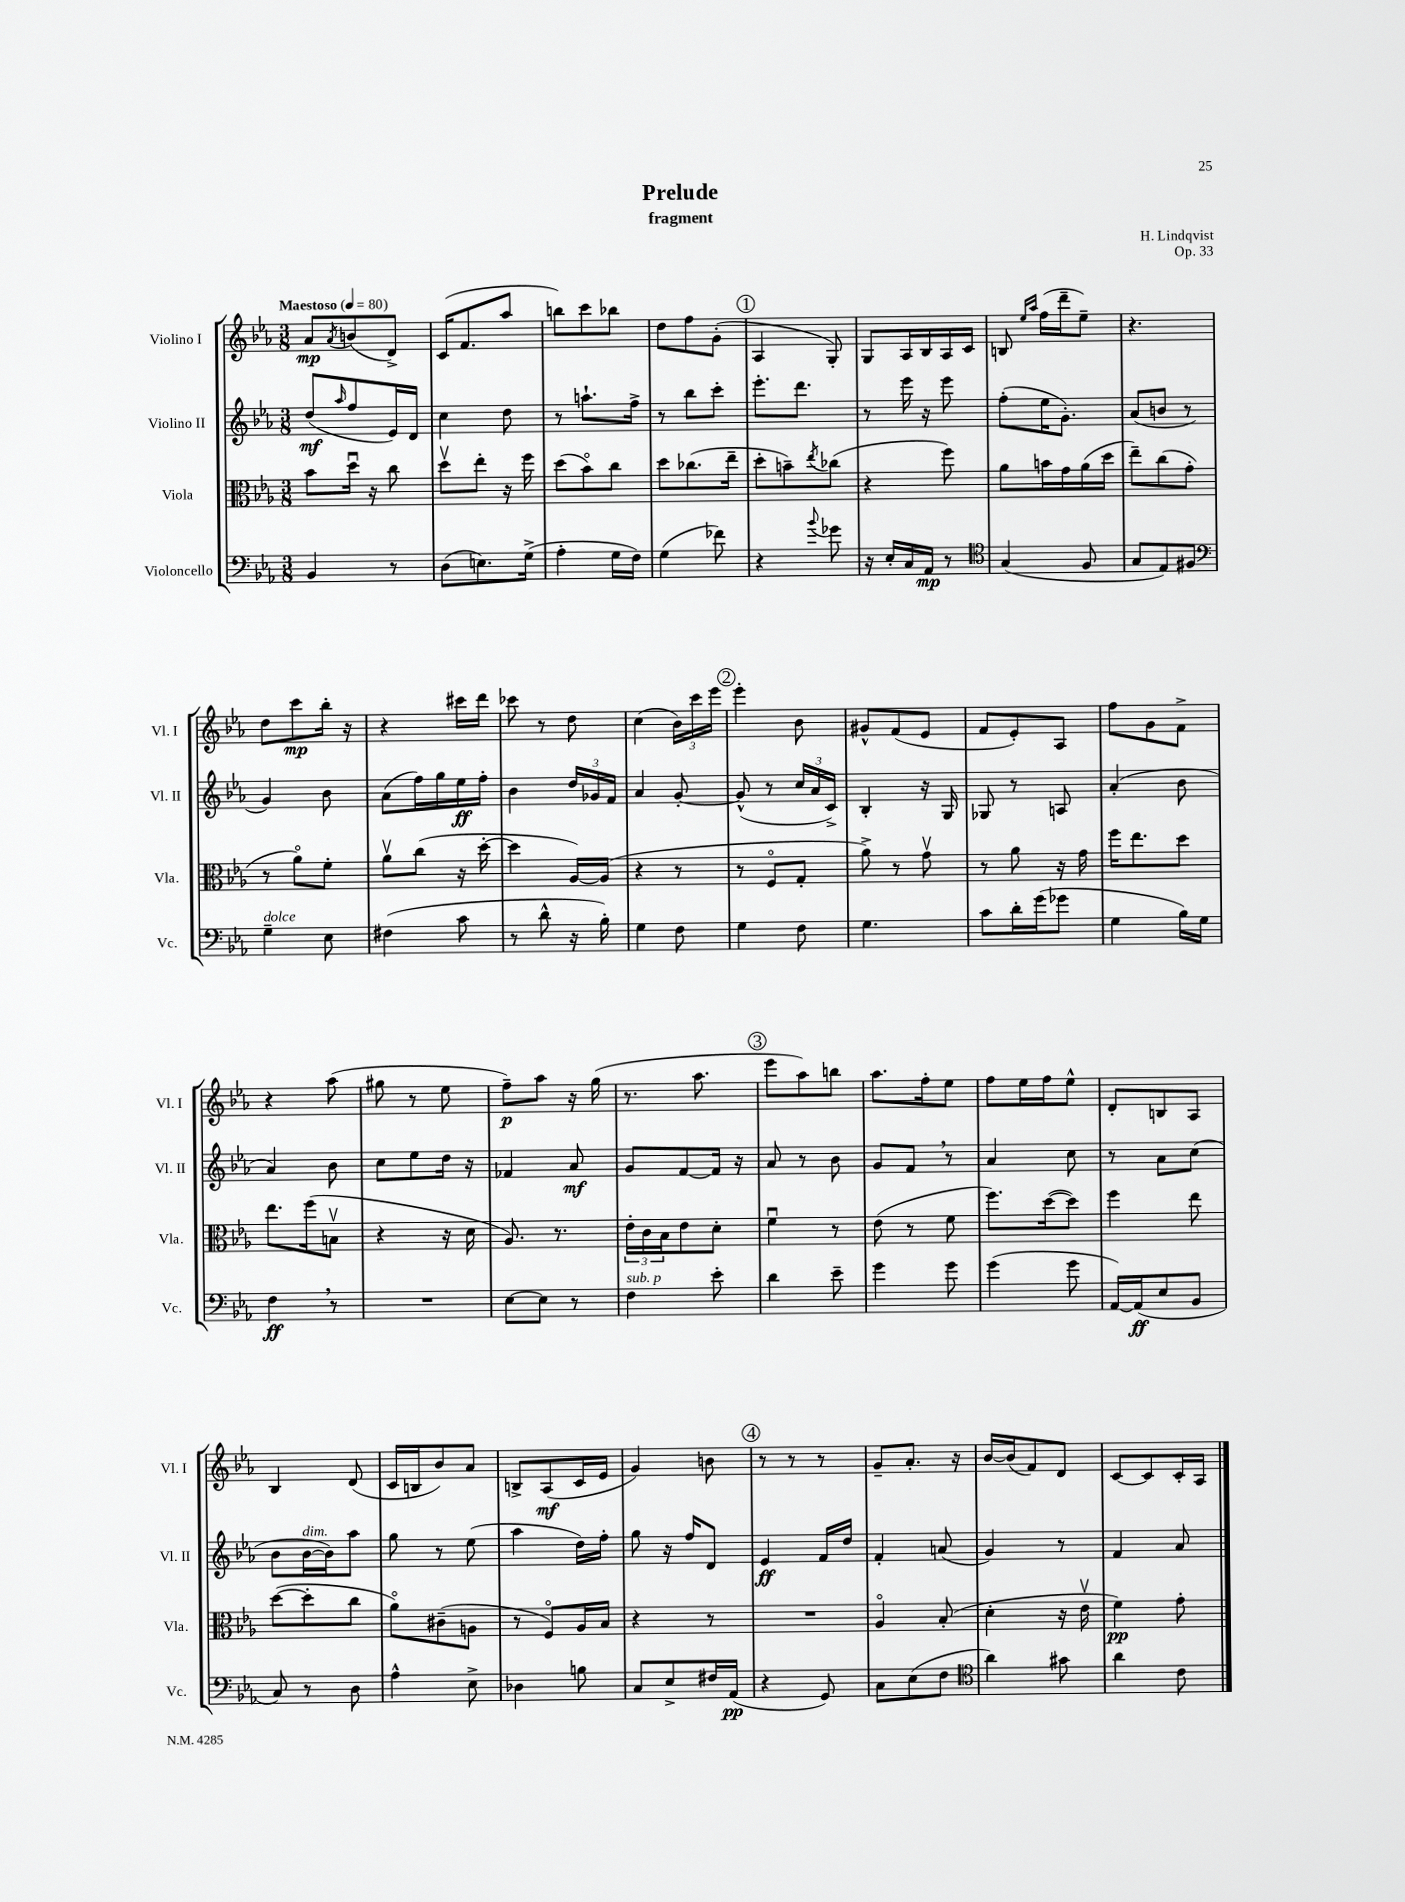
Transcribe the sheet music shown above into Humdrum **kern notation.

**kern	**dynam	**kern	**dynam	**kern	**dynam	**kern	**dynam
*part4	*part4	*part3	*part3	*part2	*part2	*part1	*part1
*staff4	*staff4	*staff3	*staff3	*staff2	*staff2	*staff1	*staff1
*I"Violoncello	*	*I"Viola	*	*I"Violino II	*	*I"Violino I	*
*I'Vc.	*	*I'Vla.	*	*I'Vl. II	*	*I'Vl. I	*
*clefF4	*	*clefC3	*	*clefG2	*	*clefG2	*
*k[b-e-a-]	*	*k[b-e-a-]	*	*k[b-e-a-]	*	*k[b-e-a-]	*
*M3/8	*	*M3/8	*	*M3/8	*	*M3/8	*
*MM80	*	*MM80	*	*MM80	*	*MM80	*
=1	=1	=1	=1	=1	=1	=1	=1
!	!	!	!	!	!	!LO:TX:a:B:t=Maestoso	!
4BB-/	.	8b-\L	.	(8dd/L	mf	8a-/L	mp
.	.	.	.	16qqaa-/	.	8qa-/	.
.	.	16ddu\Jk	.	8ff/	.	(8bn/	.
.	.	16r	.	.	.	.	.
8r	.	8cc\	.	16e-/L)	.	8d^/J)	.
.	.	.	.	16d/JJ	.	.	.
=2	=2	=2	=2	=2	=2	=2	=2
(8D\L	.	8ddv\L	.	4cc\	.	(16c/KL	.
.	.	.	.	.	.	8.f/	.
8.En\)	.	8ee-'\J	.	.	.	.	.
.	.	16r	.	8dd\	.	8aa-/J	.
(16G^\Jk	.	16ff\	.	.	.	.	.
=3	=3	=3	=3	=3	=3	=3	=3
4A-'\	.	(8dd\L	.	8r	.	8bbn\L)	.
.	.	8b-\)	.	8.aan`\L	.	8ccc\	.
16G\LL	.	8cc\J	.	.	.	8bb-X\J	.
16F\JJ)	.	.	.	16ff^\Jk	.	.	.
=4	=4	=4	=4	=4	=4	=4	=4
(4G\	.	8dd\L	.	8r	.	8dd\L	.
.	.	(8.cc-X\	.	8bb-\L	.	8ff\	.
8f-X\)	.	.	.	8ccc'\J	.	(8g'\J	.
.	.	16ee-~\Jk	.	.	.	.	.
!!LO:REH:place=s1:t=1
=5	=5	=5	=5	=5	=5	=5	=5
4r	.	8dd'\L	.	8.eee-'\L	.	4A-/	.
.	.	8bn~\)	.	.	.	.	.
.	.	.	.	8.ddd\J	.	.	.
8qqb-/	.	8qee-/	.	.	.	.	.
8g-X\	.	(8cc-X\J	.	.	.	8G'/)	.
=6	=6	=6	=6	=6	=6	=6	=6
16r	.	4r	.	8r	.	8G/L	.
16E-'/LL	.	.	.	.	.	.	.
16C/	.	.	.	16eee-\	.	16A-/L	.
16AA-/JJ	mp	.	.	16r	.	16B-/	.
8r	.	8ff\)	.	8eee-\	.	16A-/	.
.	.	.	.	.	.	16c/JJ	.
=7	=7	=7	=7	=7	=7	=7	=7
*clefC4	*	*	*	*	*	*	*
(4G/	.	8a-\L	.	(8ff'\L	.	8Bn/	.
.	.	.	.	.	.	16qqee-/LL	.
.	.	.	.	.	.	16qqaa-/JJ	.
.	.	16bn\L	.	16ee-\K	.	(16ff\LL	.
.	.	16g\	.	8.g'\J)	.	16ddd~\J	.
8F/	.	(16a-\	.	.	.	8ee-~\J)	.
.	.	16dd\JJ	.	.	.	.	.
=8	=8	=8	=8	=8	=8	=8	=8
8G/L	.	8ee-~\L)	.	(8a-/L	.	4.r	.
8E-/)	.	(8cc\	.	8bn/J	.	.	.
8F#X/J	.	8g'\J	.	8r	.	.	.
!!LO:LB:g=z
=9	=9	=9	=9	=9	=9	=9	=9
*clefF4	*	*	*	*	*	*	*
!LO:TX:a:i:t=dolce	!	!	!	!	!	!	!
4G~\	.	8r	.	4g/)	.	8dd\L	.
.	.	8a-\L)	.	.	.	8ccc\	mp
8E-\	.	8f'\J	.	8b-\	.	16bb-'\Jk	.
.	.	.	.	.	.	16r	.
=10	=10	=10	=10	=10	=10	=10	=10
(4F#X\	.	8a-v\L	.	(8a-\L	.	4r	.
.	.	(8cc\J	.	16ff\L)	.	.	.
.	.	.	.	16gg\	.	.	.
8c\	.	16r	.	16ee-\	ff	16ccc#X\LL	.
.	.	[16dd'\	.	16ff'\JJ	.	16ddd\JJ	.
=11	=11	=11	=11	=11	=11	=11	=11
8r	.	4dd\]	.	4b-\	.	8ccc-X\	.
8d^^\	.	.	.	.	.	8r	.
16r	.	[16A-/LL)	.	24dd/LL	.	8dd\	.
.	.	.	.	24g-X/	.	.	.
16B-'\)	.	(16A-/JJ]	.	.	.	.	.
.	.	.	.	24f/JJ	.	.	.
=12	=12	=12	=12	=12	=12	=12	=12
4G\	.	4r	.	4a-/	.	(4cc\	.
8F\	.	8r	.	[8g'/	.	24b-\LL)	.
.	.	.	.	.	.	24ccc\	.
.	.	.	.	.	.	24eee-\JJ	.
!!LO:REH:place=s1:t=2
=13	=13	=13	=13	=13	=13	=13	=13
4G\	.	8r	.	(8g^^/]	.	4eee-'\	.
.	.	8F/L	.	8r	.	.	.
8F\	.	8G'/J	.	24cc/LL	.	8b-\	.
.	.	.	.	24a-/	.	.	.
.	.	.	.	24c^/JJ)	.	.	.
=14	=14	=14	=14	=14	=14	=14	=14
4.G\	.	8a-^\)	.	4B-'/	.	8g#X^^/L	.
.	.	8r	.	.	.	(8f/	.
.	.	8gv\	.	16r	.	8e-/J	.
.	.	.	.	16G/	.	.	.
=15	=15	=15	=15	=15	=15	=15	=15
8c\L	.	8r	.	8G-X/	.	8f/L	.
16d'\L	.	8a-\	.	8r	.	8e-'/)	.
(16g\J	.	.	.	.	.	.	.
8g-X\J	.	16r	.	8An/	.	8A-/J	.
.	.	16g\	.	.	.	.	.
=16	=16	=16	=16	=16	=16	=16	=16
4G\	.	16ff\KL	.	(4a-'/	.	8ff\L	.
.	.	8.ee-\	.	.	.	.	.
.	.	.	.	.	.	8g\	.
16B-\LL)	.	8dd\J	.	8b-\	.	8f^\J	.
16G\JJ	.	.	.	.	.	.	.
!!LO:LB:g=z
=17	=17	=17	=17	=17	=17	=17	=17
4F,\	ff	8.ee-\L	.	4a-/)	.	4r	.
.	.	(16ff\k	.	.	.	.	.
8r	.	8Bnv\J	.	8b-\	.	(8aa-\	.
=18	=18	=18	=18	=18	=18	=18	=18
4.r	.	4r	.	8cc\L	.	8gg#X\	.
.	.	.	.	8ee-\	.	8r	.
.	.	16r	.	16dd\Jk	.	8ee-\	.
.	.	16d\	.	16r	.	.	.
=19	=19	=19	=19	=19	=19	=19	=19
[8E-\L	.	8.A-/)	.	4f-X/	.	8ff~\L)	p
8E-\J]	.	.	.	.	.	8aa-\J	.
.	.	8.r	.	.	.	.	.
8r	.	.	.	8a-/	mf	16r	.
.	.	.	.	.	.	(16gg\	.
=20	=20	=20	=20	=20	=20	=20	=20
!LO:TX:a:i:t=sub. p	!	!	!	!	!	!	!
4F\	.	24e-'\LL	.	8g/L	.	8.r	.
.	.	24c\	.	.	.	.	.
.	.	24B-\J	.	.	.	.	.
.	.	8e-\	.	[8f/	.	.	.
.	.	.	.	.	.	8.aa-\	.
8e-'\	.	8d'\J	.	16f/Jk]	.	.	.
.	.	.	.	16r	.	.	.
!!LO:REH:place=s1:t=3
=21	=21	=21	=21	=21	=21	=21	=21
4d\	.	4fu\	.	8a-/	.	8eee-\L	.
.	.	.	.	8r	.	8aa-\)	.
8e-~\	.	8r	.	8b-\	.	8bbn\J	.
=22	=22	=22	=22	=22	=22	=22	=22
4g\	.	(8e-\	.	8g/L	.	8.aa-\L	.
.	.	8r	.	8f,/J	.	.	.
.	.	.	.	.	.	16ff'\k	.
8g\	.	8f\	.	8r	.	8ee-\J	.
=23	=23	=23	=23	=23	=23	=23	=23
(4g\	.	8.ff\L)	.	4a-/	.	8ff\L	.
.	.	.	.	.	.	16ee-\L	.
.	.	([16dd\k	.	.	.	16ff\J	.
8g\	.	8dd\J])	.	8cc\	.	8ee-^^\J	.
=24	=24	=24	=24	=24	=24	=24	=24
[16AA-/LL)	.	4ff\	.	8r	.	8d'/L	.
(16AA-/J]	ff	.	.	.	.	.	.
8E-/	.	.	.	8a-\L	.	8Bn/	.
8BB-/J	.	8ee-\	.	(8cc\J	.	8A-/J	.
!!LO:LB:g=z
=25	=25	=25	=25	=25	=25	=25	=25
8C/)	.	([8dd\L	.	8b-\L	.	4B-/	.
!	!	!	!	!LO:TX:a:i:t=dim.	!	!	!
8r	.	8dd'\]	.	[16b-\L	.	.	.
.	.	.	.	16b-\J])	.	.	.
8D\	.	8cc\J	.	8aa-\J	.	(8d/	.
=26	=26	=26	=26	=26	=26	=26	=26
4A-^^\	.	8a-\L)	.	8gg\	.	16c/LL	.
.	.	.	.	.	.	16Bn/J	.
.	.	(8c#X~\	.	8r	.	8b-/)	.
8E-^\	.	8An\J	.	(8ee-\	.	8a-/J	.
=27	=27	=27	=27	=27	=27	=27	=27
4D-X\	.	8r	.	4aa-\	.	8Bn^/L	.
.	.	8F/L)	.	.	.	(8A-/	mf
8Bn\	.	16A-/L	.	16dd\LL)	.	16c/L	.
.	.	16B-/JJ	.	16ff'\JJ	.	16e-/JJ	.
=28	=28	=28	=28	=28	=28	=28	=28
8C/L	.	4r	.	8gg\	.	4g/)	.
8E-^/	.	.	.	16r	.	.	.
.	.	.	.	16ff/KL	.	.	.
16F#X/L	.	8r	.	8d/J	.	8bn\	.
(16AA-/JJ	pp	.	.	.	.	.	.
!!LO:REH:place=s1:t=4
=29	=29	=29	=29	=29	=29	=29	=29
4r	.	4.r	.	4e-/	ff	8r	.
.	.	.	.	.	.	8r	.
8GG/)	.	.	.	16f/LL	.	8r	.
.	.	.	.	16dd/JJ	.	.	.
=30	=30	=30	=30	=30	=30	=30	=30
8C\L	.	4A-/	.	4f'/	.	8g~/L	.
(8E-\	.	.	.	.	.	8.a-'/J	.
8F\J	.	(8B-'/	.	(8an/	.	.	.
.	.	.	.	.	.	16r	.
=31	=31	=31	=31	=31	=31	=31	=31
*clefC4	*	*	*	*	*	*	*
4a-\)	.	4d'\	.	4g/)	.	[16b-/LL	.
.	.	.	.	.	.	(16b-/J]	.
.	.	.	.	.	.	8f/)	.
8g#X\	.	16r	.	8r	.	8d/J	.
.	.	16e-v\	.	.	.	.	.
=32	=32	=32	=32	=32	=32	=32	=32
4a-\	.	4f\)	pp	4f/	.	[8c/L	.
.	.	.	.	.	.	8c/]	.
8c\	.	8g'\	.	8a-/	.	16c'/L	.
.	.	.	.	.	.	16A-/JJ	.
==	==	==	==	==	==	==	==
*-	*-	*-	*-	*-	*-	*-	*-
